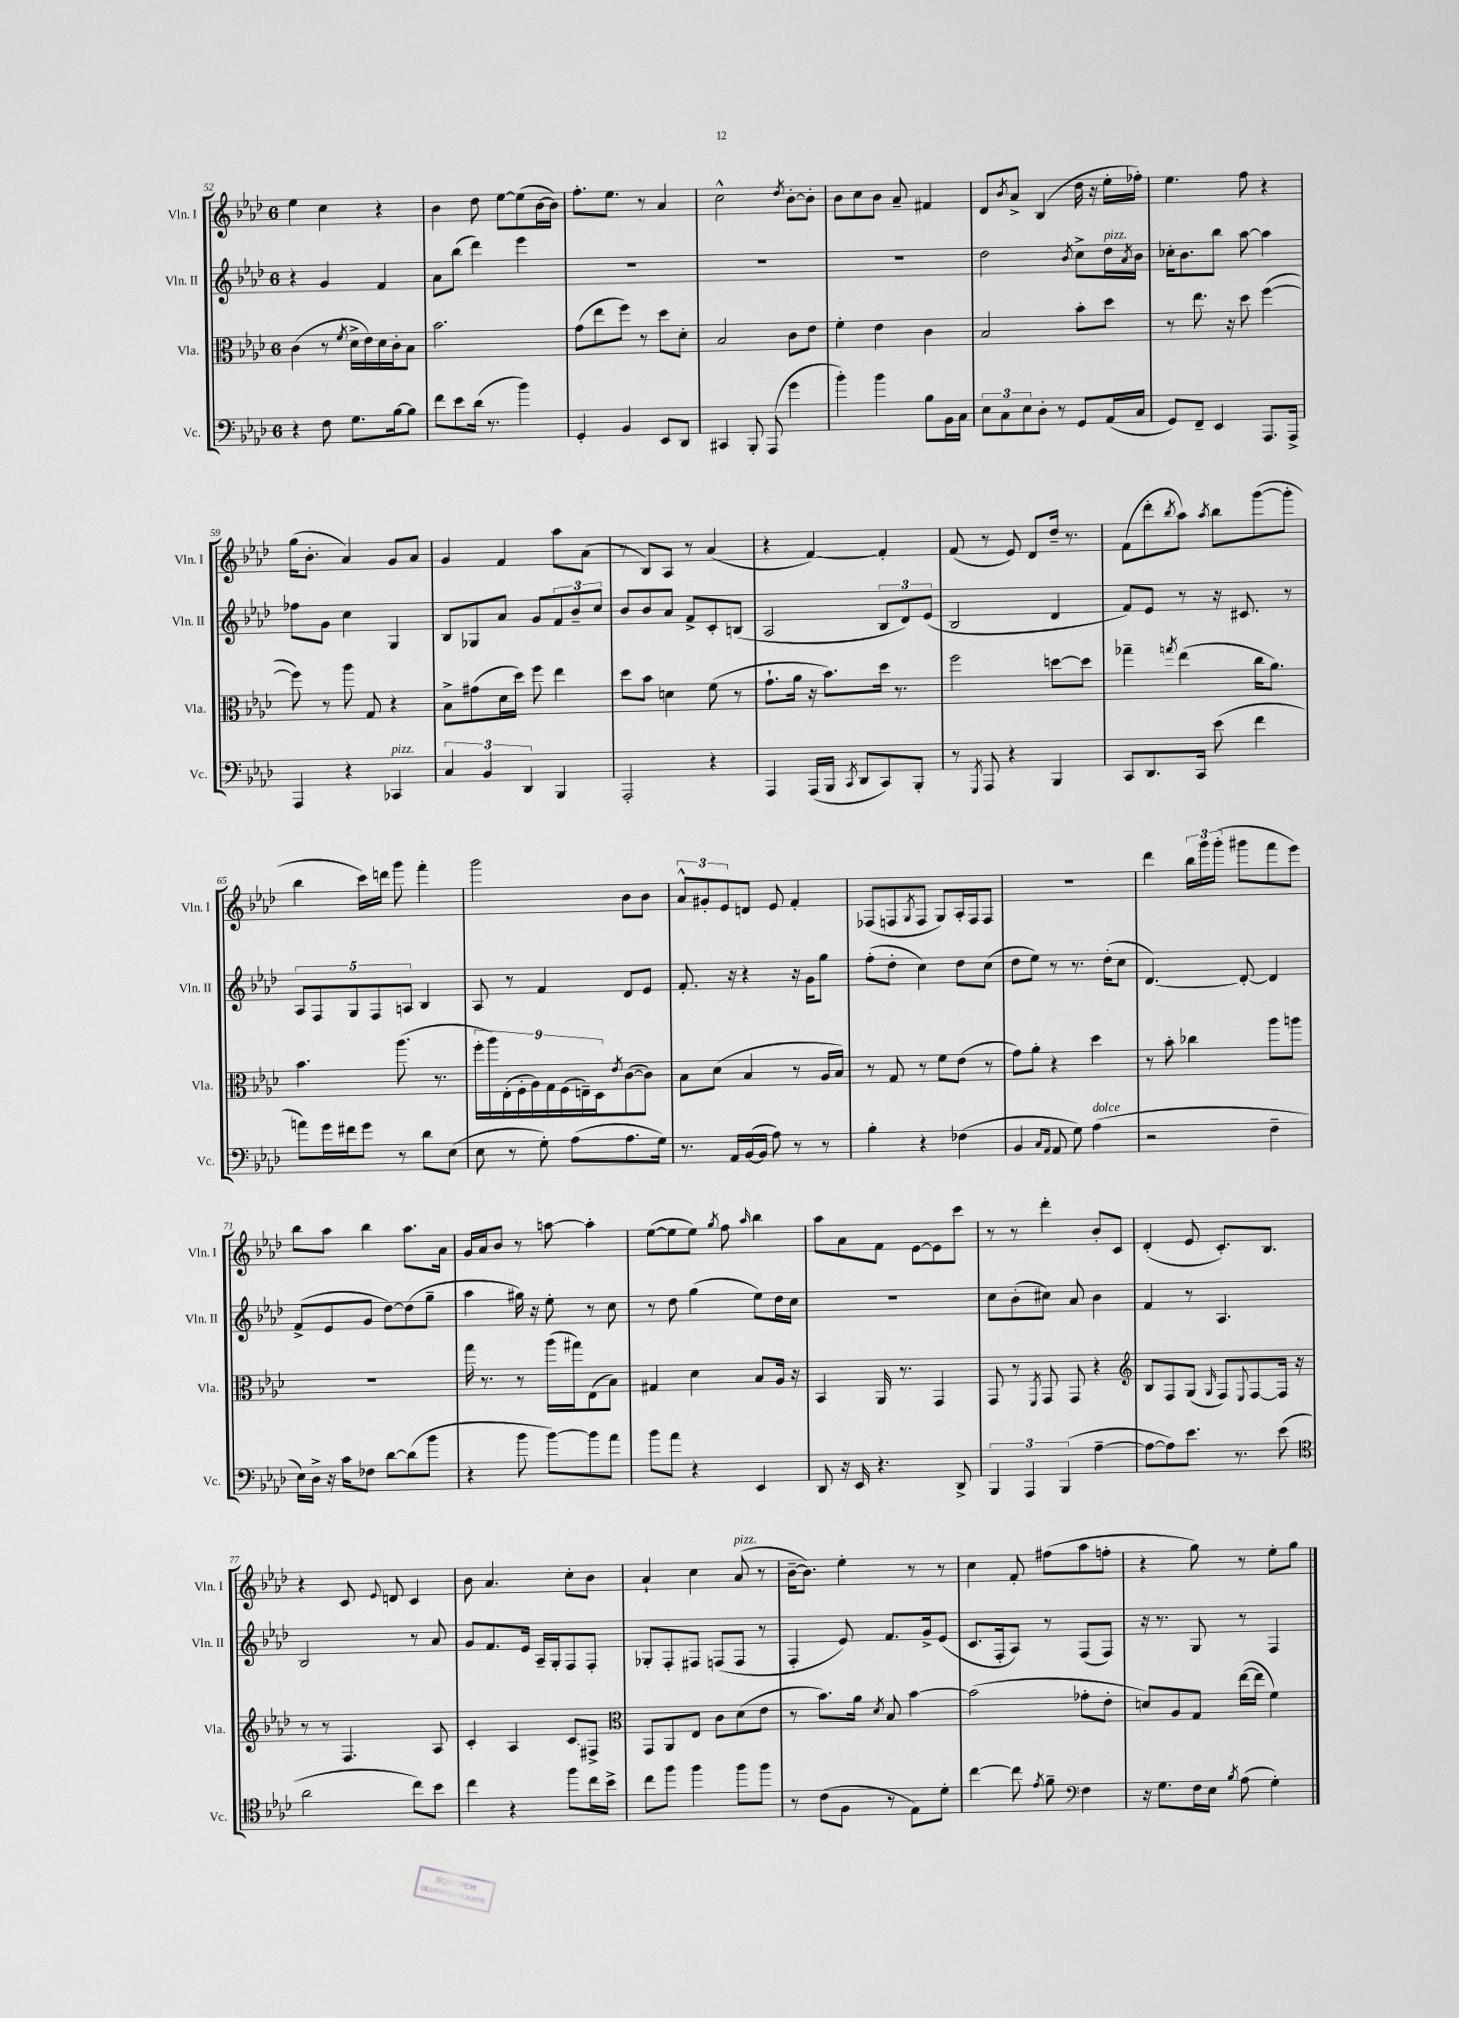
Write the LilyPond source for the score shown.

<<
\new StaffGroup <<
\new Staff = "s0" \with { instrumentName = "Vln. I" shortInstrumentName = "Vln. I" } {
    \clef treble \key aes \major \once \override Staff.TimeSignature.style = #'single-digit \time 6/8
    ees''4 c''4 r4 |
    bes'4 des''8 ees''8~ ees''8( bes'16~ bes'16) |
    f''8.-. ees''8. r8 aes'4 |
    c''2-^ \acciaccatura { des''8 } bes'8~-. bes'8-. |
    bes'8 c''8 bes'8 aes'8-- fis'4 |
    des'8 \acciaccatura { bes'8 } aes'8-> bes4( des''16 r16 ees''16-. fes''16-.) |
    ees''4. f''8 r4 |
    g''16( bes'8.-. aes'4) g'8 aes'8 |
    g'4 f'4 aes''8 aes'8( |
    r8 bes8) aes8 r8 aes'4( |
    r4 f'4~) f'4-. |
    f'8( r8 ees'8) des'8 des''16-- r8. |
    f'8( des'''8-. \acciaccatura { bes''8 } aes''8) \acciaccatura { aes''8 } bes''8 g'''8~( g'''8-. |
    bes''4 c'''16) d'''16 g'''8 f'''4-. |
    g'''2 bes'8 bes'8 |
    \tuplet 3/2 { aes'8-^ gis'8-. ees'8 } d'8 ees'8 f'4-. |
    fes8( f8 \acciaccatura { g8 } f8 g8) aes16-. f16 f8 |
    R2. |
    des'''4 \tuplet 3/2 { bes''16 g'''16 g'''16-.( } gis'''8 f'''8 ees'''8) |
    bes''8 aes''8 bes''4 aes''8. aes'16 |
    g'16 aes'16 bes'8 r8 a''8~ a''4-. |
    ees''8~( ees''8 ees''8) \acciaccatura { g''8 } f''8 \grace { aes''16 } bes''4 |
    aes''8 aes'8 f'8 ees'8~ ees'8 c'''8 |
    r8 r8 des'''4-. bes'8-. c'8 |
    des'4-.( ees'8 c'8.-.) bes8. |
    r4 c'8 \appoggiatura { ees'8 } d'8 c'4 |
    bes'8 aes'4. c''8-. bes'8 |
    aes'4-! c''4 aes'8^\markup { \italic "pizz." }( r8 |
    bes'16~-- bes'8.) ees''4-. r8 r8 |
    c''4 f'8-. fis''8( aes''8 f''8-. |
    r4 g''8) r8 ees''8-. g''8 \bar "|." |
}
\new Staff = "s1" \with { instrumentName = "Vln. II" shortInstrumentName = "Vln. II" } {
    \clef treble \key aes \major \once \override Staff.TimeSignature.style = #'single-digit \time 6/8
    r4 g'4 f'4 |
    aes'8 bes''8( des'''4) ees'''4 |
    R2. |
    R2. |
    R2. |
    des''2 \acciaccatura { bes'8 } c''8-> des''16^\markup { \italic "pizz." } \acciaccatura { aes'8 } bes'16 |
    ces''16-. bes'8. bes''8 aes''8~ aes''4 |
    fes''8 g'8 c''4 g4 |
    bes8 ges8 aes'8 g'8 \tuplet 3/2 { f'8 bes'8-- c''8 } |
    bes'8 bes'8 aes'8 f'8-> c'8-. b8( |
    aes2 \tuplet 3/2 { bes8 des'8) ees'8( } |
    bes2 des'4 |
    f'8) ees'8 r8 r16 cis'8. r8 |
    \tuplet 5/4 { aes8 f8 g8 f8 a8 } bes4 |
    aes8 r8 f'4 des'8 ees'8 |
    f'8.-. r16 r4 r16 g'16 g''8 |
    f''8-.( des''8-. c''4) des''8 c''8( |
    des''8 ees''8) r8 r8. des''16-.( c''8 |
    des'4.~) des'8~-. des'4 |
    f'8->( ees'8 g'8 des''8~) des''8( g''8-- |
    aes''4 gis''16) r16 ees''8-. r8 c''8 |
    r8 des''8 g''4( ees''8) des''16 c''16 |
    R2. |
    c''8 bes'8-.( cis''8) aes'8 bes'4 |
    f'4 r8 aes4. |
    bes2 r8 aes'8 |
    g'8 f'8. ees'16 aes16-- g16-. f8 f8-. |
    ges8-. f8-. fis8 f8( f8 r8 |
    f4-. ees'8) f'8. g'16-> ees'8( |
    c'8. f16-. aes8) r8 f8( f8) |
    r16 r8. g8 r8 f4 \bar "|." |
}
\new Staff = "s2" \with { instrumentName = "Vla." shortInstrumentName = "Vla." } {
    \clef alto \key aes \major \once \override Staff.TimeSignature.style = #'single-digit \time 6/8
    c'4( r8 \acciaccatura { f'8 } des'16-> ees'16) des'16 c'16-. bes8 |
    bes'2. |
    g'8( ees''8 f''8) r8 des''8 des'8-. |
    bes2 c'8 ees'8 |
    f'4-. ees'4 c'4 |
    bes2 bes'8-. des''8 |
    r8 ees''8. r16 des''8 f''4~( |
    f''8) r8 aes''8 g8 r4 |
    bes8-> gis'8( des'16 des''16) f''8 ees''4 |
    des''8 bes'8 d'4 f'8( r8 |
    g'8.-! aes'16 r16 bes'8.) des''16 r8. |
    f''2 d''8~ d''8 |
    ges''4-- \acciaccatura { g''8 } ees''4( c''16 aes'8.) |
    bes'4. aes''8.( r8. |
    \tuplet 9/8 { f''16-. aes''16) ees16-.( f16-. aes16) g16 f16( e16--) des16 } \acciaccatura { ees'8 } c'8~( c'8) |
    bes8 des'8( bes4 r8 aes16 bes16) |
    r8 g8 r8 f'8 ees'8( r8 |
    g'8) aes'8-. r4 des''4 |
    r8 bes'8-. ces''4 aes''8 a''8 |
    R2. |
    g''16 r8. r8 aes''16( gis''16) ees8( bes8) |
    gis4 des'4 bes8 aes16 r16 |
    bes,4 aes,16 r8. g,4 |
    g,8 r8 \acciaccatura { f,8 } g,8 g,8 r4 |
    \clef treble bes8 f8 g8( \grace { g16 } f8) \appoggiatura { ees8 } f8~ f16 r16 |
    r8 r8 f4. aes8 |
    c'4-. aes4 c'8\glissando fis8-> |
    \clef alto g,8 aes,8 ees8 c'8 des'8( ees'8 |
    r8 bes'8.) aes'16 \acciaccatura { des'8 } bes8 bes'4~ |
    bes'2( ges'8-. ees'8-. |
    d'8) aes8 g8 ees''16~( ees''16 f'4) \bar "|." |
}
\new Staff = "s3" \with { instrumentName = "Vc." shortInstrumentName = "Vc." } {
    \clef bass \key aes \major \once \override Staff.TimeSignature.style = #'single-digit \time 6/8
    r4 f8 g8. bes16~ bes8 |
    f'8 ees'8 des'16( r8. bes'4) |
    g,4-. bes,4 ees,8 des,8 |
    cis,4 bes,,8-. aes,,8( g'4 |
    bes'4-.) bes'4 bes8 bes,16 c16 |
    \tuplet 3/2 { ees8 c8 ees8 } des8-. r8 g,8 aes,16( c16 |
    g,8) f,8-- ees,4 aes,,8. aes,,16-> |
    aes,,4 r4 ces,4^\markup { \italic "pizz." } |
    \tuplet 3/2 { c4 bes,4 des,4 } bes,,4 |
    aes,,2-. r4 |
    aes,,4 aes,,16( bes,,16 \acciaccatura { c,8 } des,8 c,8) bes,,8-. |
    r8 \acciaccatura { g,,8 } aes,,8 r4 bes,,4 |
    c,8 des,8. c,16 ees'8( f'4 |
    a'8) g'16 fis'16 g'8 r8 des'8 ees8( |
    ees8 r8 g8-.) aes8( aes8. g16) |
    r8. aes,16 bes,16~( bes,16 aes8) r8 r8 |
    bes4-. r4 fes4( |
    bes,4 \grace { c16 aes,16 } aes,8 g8) aes4^\markup { \italic "dolce" }( |
    r2 f4-- |
    ees16) des16-> r16 c'16 fes8 des'8~ des'8( bes'8 |
    r4 bes'8 bes'8~) bes'8 aes'8 |
    bes'8 aes'8 r4 ees,4 |
    des,8 r16 ees,16 r4. des,8-> |
    \tuplet 3/2 { bes,,4 aes,,4 bes,,4( } aes4~-- |
    aes8~ aes8) ees'8. r8. ees'8( |
    \clef tenor aes'2 c''8) bes'8 |
    c''4 r4 f''8 c''16 bes'16-> |
    c''8 f''8 f''4 f''8 f''8 |
    r8 c'8( f8 r8 ees8) des'8-. |
    c''4~ c''8 \acciaccatura { ees'8 } f'8-- \clef bass f4 |
    r16 g8. f16 ees16 \acciaccatura { bes8 } aes8( g4-.) \bar "|." |
}
>>
>>
\layout { \context { \Score currentBarNumber = #52 } }
